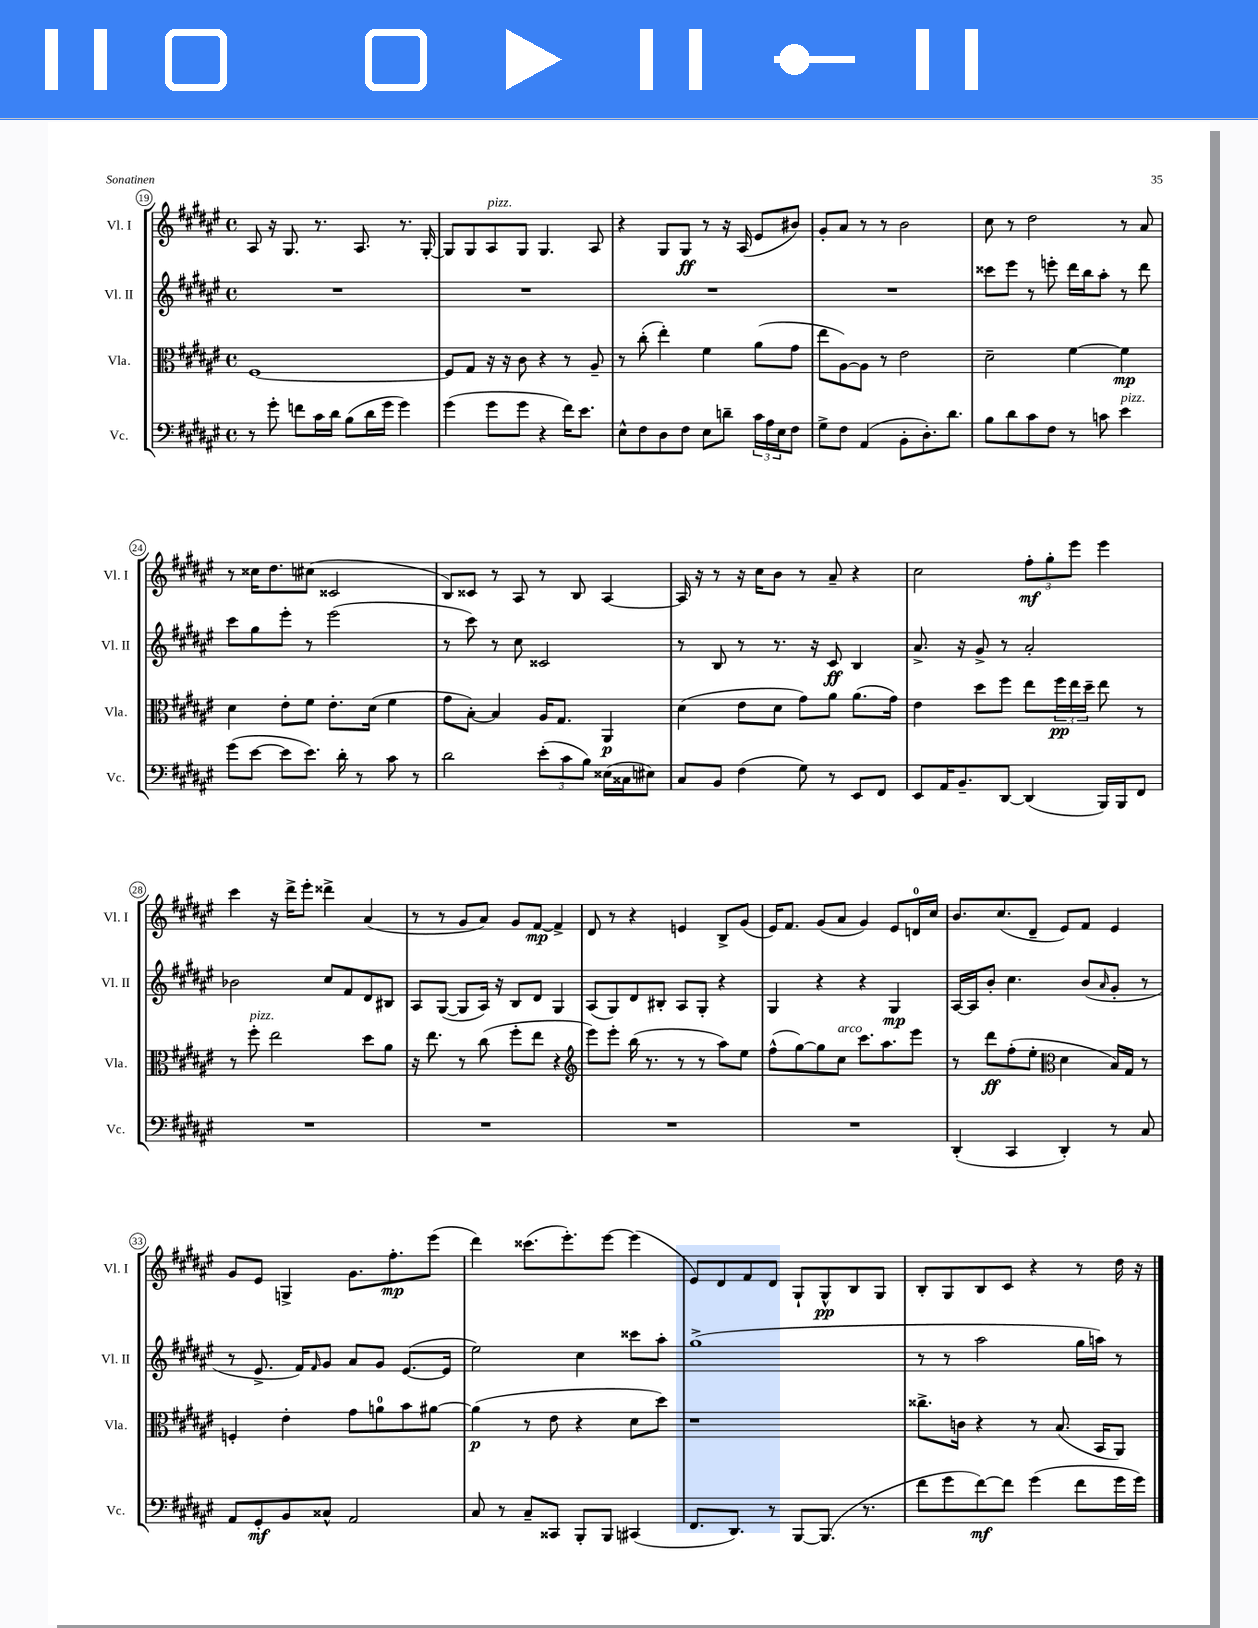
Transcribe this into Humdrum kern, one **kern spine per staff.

**kern	**dynam	**kern	**dynam	**kern	**dynam	**kern	**dynam
*part4	*part4	*part3	*part3	*part2	*part2	*part1	*part1
*staff4	*staff4	*staff3	*staff3	*staff2	*staff2	*staff1	*staff1
*I"Vc.	*	*I"Vla.	*	*I"Vl. II	*	*I"Vl. I	*
*I'Vc.	*	*I'Vla.	*	*I'Vl. II	*	*I'Vl. I	*
*clefF4	*	*clefC3	*	*clefG2	*	*clefG2	*
*k[f#c#g#d#a#e#]	*	*k[f#c#g#d#a#e#]	*	*k[f#c#g#d#a#e#]	*	*k[f#c#g#d#a#e#]	*
*M4/4	*	*M4/4	*	*M4/4	*	*M4/4	*
*met(c)	*	*met(c)	*	*met(c)	*	*met(c)	*
=19	=19	=19	=19	=19	=19	=19	=19
8r	.	[1F#	.	1r	.	8A#/	.
8g#'\	.	.	.	.	.	16r	.
.	.	.	.	.	.	8.G#/	.
8fn\L	.	.	.	.	.	.	.
16c#\L	.	.	.	.	.	8.r	.
16d#\JJ	.	.	.	.	.	.	.
(8B\L	.	.	.	.	.	.	.
.	.	.	.	.	.	8.A#/	.
16d#\L	.	.	.	.	.	.	.
16g#\JJ	.	.	.	.	.	.	.
4g#\)	.	.	.	.	.	8.r	.
.	.	.	.	.	.	[16G#'/	.
=20	=20	=20	=20	=20	=20	=20	=20
(4g#\	.	8F#/L]	.	1r	.	8G#/L]	.
.	.	8G#/J	.	.	.	8G#/	.
!	!	!	!	!	!	!LO:TX:a:i:t=pizz.	!
8g#\L	.	16r	.	.	.	8A#/	.
.	.	16r	.	.	.	.	.
8g#\J	.	8c#\	.	.	.	8G#/J	.
4r	.	4r	.	.	.	4.G#/	.
16f#\KL)	.	8r	.	.	.	.	.
8.e#\J	.	.	.	.	.	.	.
.	.	8A#~/	.	.	.	8A#/	.
=21	=21	=21	=21	=21	=21	=21	=21
8E#^^\L	.	8r	.	1r	.	4r	.
8F#\	.	(8cc#'\	.	.	.	.	.
8D#\	.	4ee#'\)	.	.	.	8G#/L	.
8F#\J	.	.	.	.	.	8G#/J	ff
8E#\L	.	4f#\	.	.	.	8r	.
8dn~\J	.	.	.	.	.	16r	.
.	.	.	.	.	.	(16A#/	.
24c#\LL	.	(8a#\L	.	.	.	8e#/L	.
24A#\	.	.	.	.	.	.	.
24E#\J	.	.	.	.	.	.	.
8F#\J	.	8g#\J	.	.	.	8b#X/J)	.
=22	=22	=22	=22	=22	=22	=22	=22
8G#^\L	.	8ee#\L	.	1r	.	8g#'/L	.
8F#\J	.	[8A#\)	.	.	.	8a#/J	.
(4AA#/	.	8A#\J]	.	.	.	8r	.
.	.	8r	.	.	.	8r	.
8BB'\L	.	2e#\	.	.	.	2b\	.
8.D#'\)	.	.	.	.	.	.	.
8.d#\J	.	.	.	.	.	.	.
=23	=23	=23	=23	=23	=23	=23	=23
8B\L	.	2d#~\	.	8ccc##X\L	.	8cc#\	.
8d#\	.	.	.	8eee#\J	.	8r	.
8c#\	.	.	.	8r	.	2dd#\	.
8F#\J	.	.	.	8eeen'\	.	.	.
8r	.	[4f#\	.	16ddd#\LL	.	.	.
.	.	.	.	16bb\J	.	.	.
8cn\	.	.	.	8aa#'\J	.	.	.
!LO:TX:a:i:t=pizz.	!	!	!	!	!	!	!
4e#\	.	4f#\]	mp	8r	.	8r	.
.	.	.	.	8ddd#\	.	8a#/	.
!!LO:LB:g=z
=24	=24	=24	=24	=24	=24	=24	=24
(8g#\L	.	4d#\	.	8ccc#\L	.	8r	.
[8e#\J	.	.	.	8gg#\	.	16cc##X\KL	.
.	.	.	.	.	.	8.dd#\	.
8e#\L]	.	8e#'\L	.	8eee#'\J	.	.	.
8.e#\J)	.	8f#\J	.	8r	.	(8cc#X\J	.
.	.	8.e#'\L	.	(2eee#\	.	2c##X/	.
16d#'\	.	.	.	.	.	.	.
8r	.	.	.	.	.	.	.
.	.	(16d#\Jk	.	.	.	.	.
8c#\	.	4f#\	.	.	.	.	.
8r	.	.	.	.	.	.	.
=25	=25	=25	=25	=25	=25	=25	=25
2d#\	.	8g#\L	.	8r	.	8B/L)	.
.	.	[8B'\J)	.	8ccc#\)	.	8c##X/J	.
.	.	4B/]	.	8r	.	8r	.
.	.	.	.	8cc#\	.	8A#/	.
(12e#'\L	.	16A#/KL	.	2c##X/	.	8r	.
.	.	8.G#/J	.	.	.	.	.
12c#\	.	.	.	.	.	.	.
.	.	.	.	.	.	8B/	.
12B\J)	.	.	.	.	.	.	.
(16E##X\LL	.	4AA#/	p	.	.	[4A#/	.
16C##X\J	.	.	.	.	.	.	.
8E#X\J)	.	.	.	.	.	.	.
=26	=26	=26	=26	=26	=26	=26	=26
8C#/L	.	(4d#\	.	8r	.	16A#/]	.
.	.	.	.	.	.	16r	.
8BB/J	.	.	.	8B/	.	8r	.
(4F#\	.	8e#\L	.	8r	.	16r	.
.	.	.	.	.	.	16cc#\KL	.
.	.	8d#\J	.	8.r	.	8b\J	.
8G#\)	.	8g#\L)	.	.	.	8r	.
.	.	.	.	16r	.	.	.
8r	.	8a#\J	.	8c#/	ff	8a#~/	.
8EE#/L	.	(8.a#\L	.	4B/	.	4r	.
8FF#/J	.	.	.	.	.	.	.
.	.	16g#\Jk)	.	.	.	.	.
=27	=27	=27	=27	=27	=27	=27	=27
8EE#/L	.	4e#\	.	8.a#^/	.	2cc#\	.
16AA#/K	.	.	.	.	.	.	.
8.BB~/	.	.	.	16r	.	.	.
.	.	8dd#\L	.	8g#^/	.	.	.
[8DD#/J	.	8ff#\J	.	8r	.	.	.
(4DD#/]	.	8ee#\L	.	2a#'/	.	12ff#'\L	mf
.	.	.	.	.	.	12gg#'\	.
.	.	24ff#\L	pp	.	.	.	.
.	.	24ee#\	.	.	.	12eee#\J	.
.	.	24dd#~\JJ	.	.	.	.	.
16BBB/LL)	.	8ee#\	.	.	.	4eee#\	.
16BBB/J	.	.	.	.	.	.	.
8FF#/J	.	8r	.	.	.	.	.
!!LO:LB:g=z
=28	=28	=28	=28	=28	=28	=28	=28
1r	.	8r	.	2b-X\	.	4ccc#\	.
!	!	!LO:TX:a:i:t=pizz.	!	!	!	!	!
.	.	8ff#'\	.	.	.	.	.
.	.	2ee#\	.	.	.	16r	.
.	.	.	.	.	.	16ddd#^\KL	.
.	.	.	.	.	.	8eee#'\J	.
.	.	.	.	8cc#/L	.	4ddd##X^\	.
.	.	.	.	8f#/	.	.	.
.	.	8dd#\L	.	8d#/	.	(4a#/	.
.	.	8a#\J	.	8B#X/J	.	.	.
=29	=29	=29	=29	=29	=29	=29	=29
1r	.	16r	.	8A#/L	.	8r	.
.	.	8.ee#\	.	.	.	.	.
.	.	.	.	([8G#/J	.	8r	.
.	.	8r	.	8G#/L]	.	8g#/L	.
.	.	(8cc#\	.	16A#/Jk)	.	8a#/J)	.
.	.	.	.	16r	.	.	.
.	.	8ff#'\L	.	8B/L	.	8g#/L	.
.	.	8ee#\J	.	8d#/J	.	[8f#/J	mp
.	.	4r	.	4G#/	.	4f#^/]	.
=30	=30	=30	=30	=30	=30	=30	=30
*	*	*clefG2	*	*	*	*	*
1r	.	8eee#\L)	.	(8A#/L	.	8d#/	.
.	.	8eee#'\J	.	8G#/)	.	8r	.
.	.	(16bb\	.	8d#/	.	4r	.
.	.	8.r	.	.	.	.	.
.	.	.	.	8B#X'/J	.	.	.
.	.	8r	.	8A#/L	.	4en/	.
.	.	8r	.	8G#'/J	.	.	.
.	.	8aa#\L)	.	4r	.	8B^/L	.
.	.	8ee#\J	.	.	.	(8g#/J	.
=31	=31	=31	=31	=31	=31	=31	=31
1r	.	(8ff#^^\L	.	4G#/	.	16e#/KL)	.
.	.	.	.	.	.	8.f#/J	.
.	.	[8gg#\)	.	.	.	.	.
.	.	8gg#\]	.	4r	.	(8g#/L	.
!	!	!LO:TX:a:i:t=arco	!	!	!	!	!
.	.	8cc#\J	.	.	.	8a#/J	.
.	.	8.ccc#\L	.	4r	.	4g#/)	.
.	.	8.aa#\	.	.	.	.	.
.	.	.	.	4G#/	mp	8e#/L	.
.	.	8eee#\J	.	.	.	16dn/L	.
.	.	.	.	.	.	16cc#/JJ	.
=32	=32	=32	=32	=32	=32	=32	=32
(4DD#'/	.	8r	.	[16A#/LL	.	8.b/L	.
.	.	.	.	16A#/J]	.	.	.
.	.	8ddd#\L	ff	8b'/J	.	.	.
.	.	.	.	.	.	(8.cc#/	.
4CC#/	.	(8ff#'\	.	4.cc#\	.	.	.
.	.	8ee#'\J	.	.	.	8d#~/J	.
*	*	*clefC3	*	*	*	*	*
4DD#'/)	.	4d#\	.	.	.	8e#/L)	.
.	.	.	.	(8b/L	.	8f#/J	.
.	.	.	.	16qqa#/	.	.	.
8r	.	16B/LL)	.	8g#'/J	.	4e#/	.
.	.	16G#/JJ	.	.	.	.	.
8C#/	.	8r	.	8r	.	.	.
!!LO:LB:g=z
=33	=33	=33	=33	=33	=33	=33	=33
8AA#/L	.	4Fn'/	.	8r	.	8g#/L	.
8GG#'/	mf	.	.	8.e#^/	.	8e#/J	.
8BB/	.	4e#'\	.	.	.	4Gn^/	.
.	.	.	.	16f#/KL)	.	.	.
.	.	.	.	16qqf#/	.	.	.
8C##X^^/J	.	.	.	8g#/J	.	.	.
2AA#/	.	8g#\L	.	8a#/L	.	8.g#\L	.
.	.	8an\	.	8g#/J	.	.	.
.	.	.	.	.	.	8.ff#'\	mp
.	.	8b\	.	([8.e#/L	.	.	.
.	.	[8a#X\J	.	.	.	(8eee#\J	.
.	.	.	.	16e#/Jk]	.	.	.
=34	=34	=34	=34	=34	=34	=34	=34
8C#/	.	(4a#\]	p	2ee#\)	.	4ddd#\)	.
8r	.	.	.	.	.	.	.
8C#~/L	.	8r	.	.	.	(8.ccc##X\L	.
8CC##X/J	.	8e#\	.	.	.	.	.
.	.	.	.	.	.	8.eee#'\)	.
8BBB'/L	.	4r	.	4cc#\	.	.	.
8BBB/J	.	.	.	.	.	[8eee#\J	.
(4CC#X/	.	8d#\L	.	8ccc##X\L	.	(4eee#\]	.
.	.	8dd#\J)	.	8aa#'\J	.	.	.
=35	=35	=35	=35	=35	=35	=35	=35
8.FF#/L	.	1r	.	(1gg#^	.	8e#/L)	.
.	.	.	.	.	.	8d#/	.
8.DD#/J)	.	.	.	.	.	.	.
.	.	.	.	.	.	8f#/	.
8r	.	.	.	.	.	8d#/J	.
[8BBB/L	.	.	.	.	.	8G#`/L	.
(8.BBB/J]	.	.	.	.	.	8G#^^/	pp
.	.	.	.	.	.	8B/	.
8.r	.	.	.	.	.	.	.
.	.	.	.	.	.	8G#/J	.
=36	=36	=36	=36	=36	=36	=36	=36
8f#\L	.	8.cc##X^\L	.	8r	.	8B'/L	.
8g#\	.	.	.	8r	.	8G#/	.
.	.	16cn\Jk	.	.	.	.	.
[8f#\)	mf	4r	.	2aa#\	.	8B/	.
8f#\J]	.	.	.	.	.	8c#/J	.
(4g#\	.	8r	.	.	.	4r	.
.	.	(8.B/	.	.	.	.	.
8f#\L	.	.	.	16gg#\LL	.	8r	.
.	.	16BB/KL	.	16aan\JJ)	.	.	.
16g#\L	.	8AA#/J)	.	8r	.	16dd#\	.
16g#\JJ)	.	.	.	.	.	16r	.
==	==	==	==	==	==	==	==
*-	*-	*-	*-	*-	*-	*-	*-
